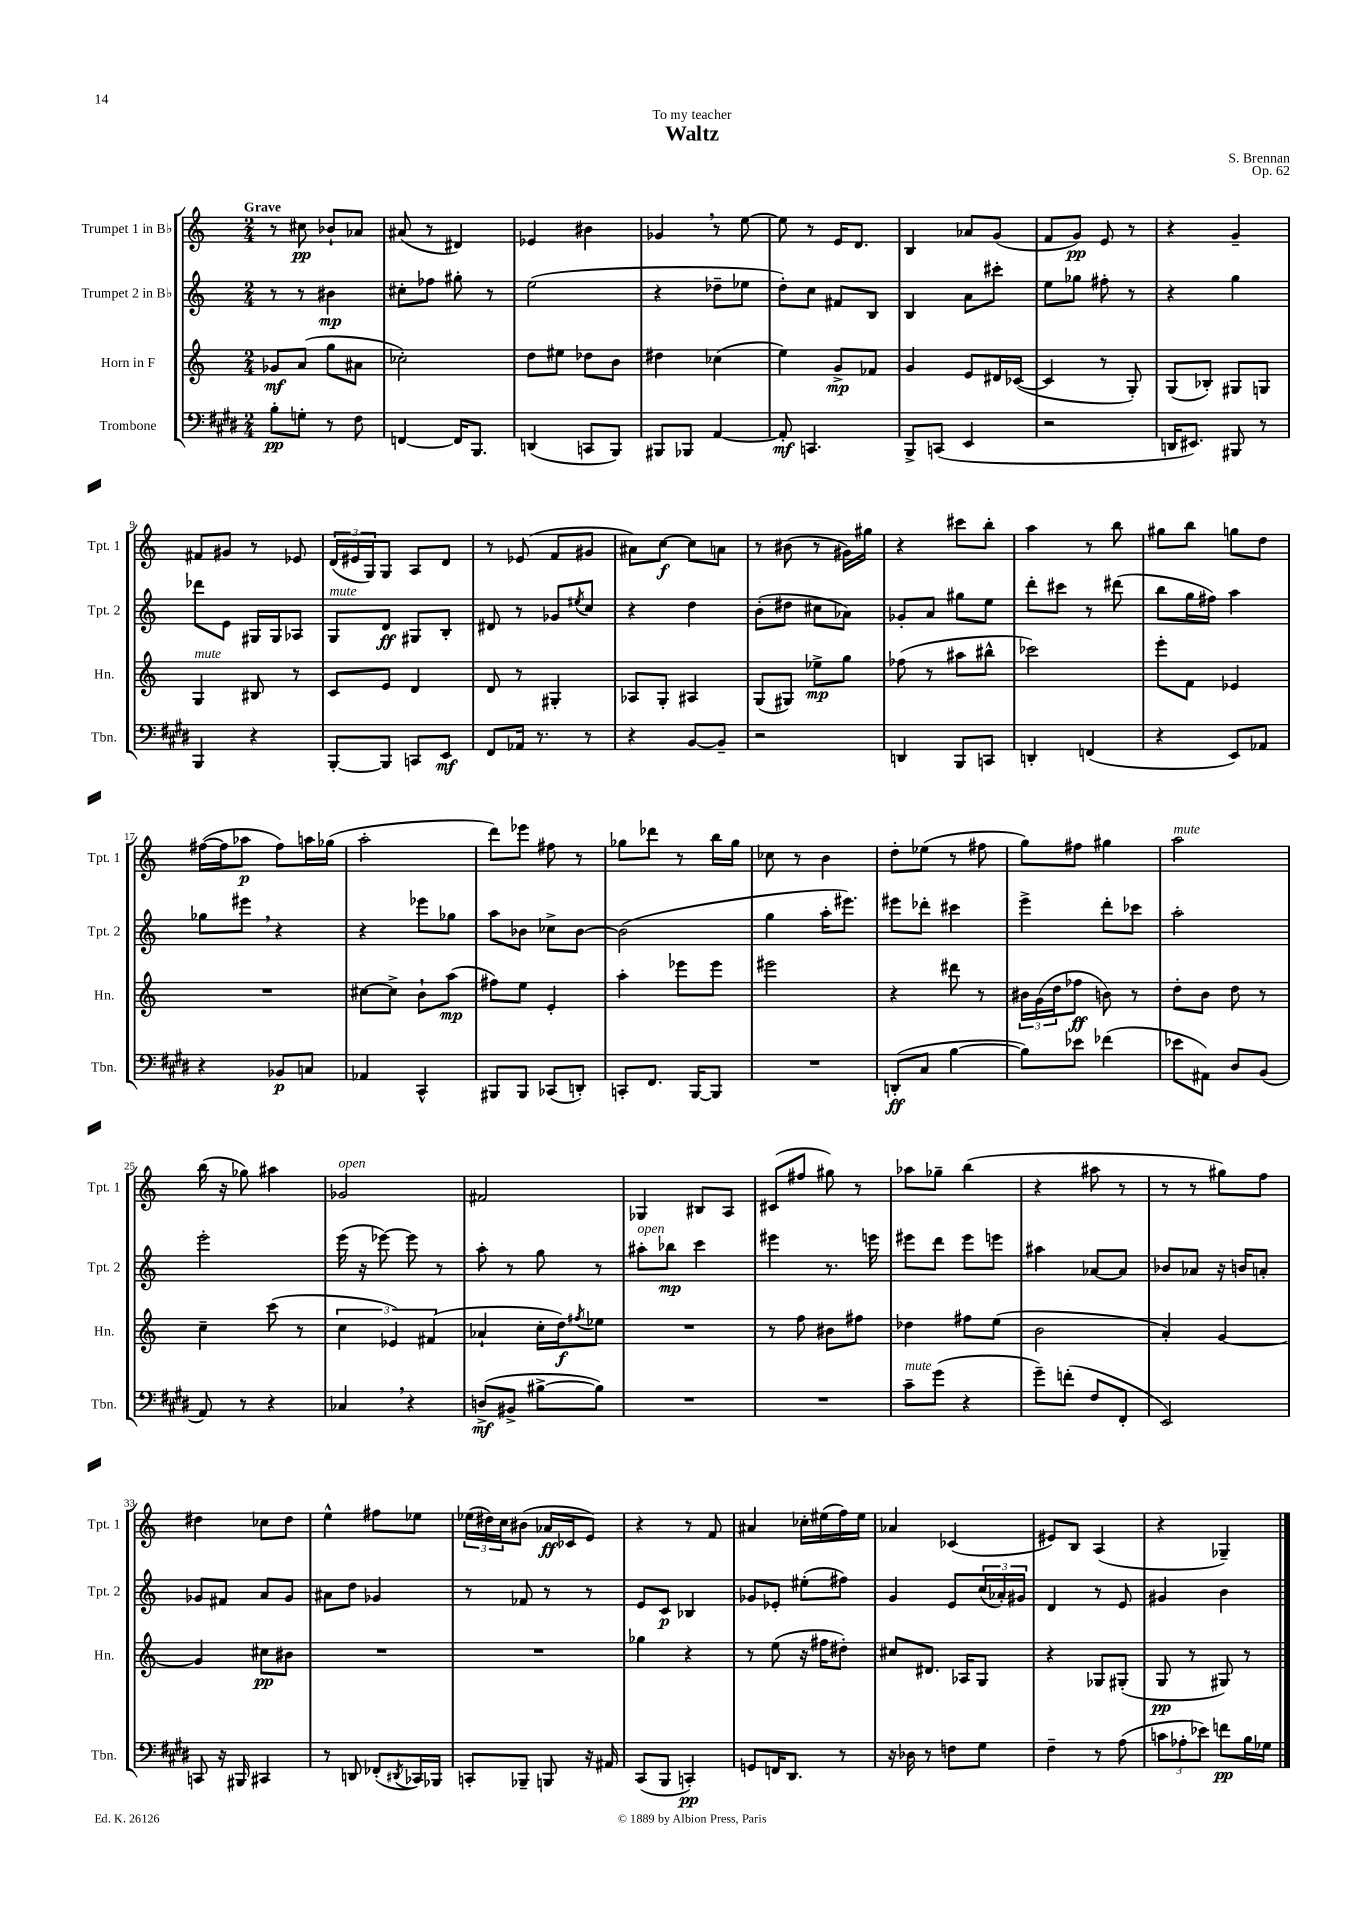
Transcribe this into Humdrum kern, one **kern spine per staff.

**kern	**kern	**kern	**kern
*staff4	*staff3	*staff2	*staff1
*clefF4	*clefG2	*clefG2	*clefG2
*k[f#c#g#d#]	*k[]	*k[]	*k[]
*M2/4	*M2/4	*M2/4	*M2/4
8B'\L	8g-/L	8r	8r
8G'\J	(8a/J	8r	8cc#\
8r	8gg\L	4b#\	8b-`/L
8F#\	8a#\J	.	8a-/J
=	=	=	=
[4FF/	2cc-'\)	8cc#'\L	(8a#/
.	.	8ff-\J	8r
16FF/]LK	.	8gg#'\	4d#/)
8.BBB/J	.	.	.
.	.	8r	.
=	=	=	=
(4DD/	8dd\L	(2ee\	4e-/
.	8ee#\J	.	.
8CC/L	8dd-\L	.	4b#\
8BBB/J)	8b\J	.	.
=	=	=	=
8BBB#/L	4dd#\	4r	4g-/
8BBB-/J	.	.	.
[4AA/	(4cc-\	8dd-~\L	8r
.	.	8ee-\J	[8ee\
=	=	=	=
8AA'/]	4ee\)	8dd'\L)	8ee\]
4.CC/	.	8cc\J	8r
.	8g^/L	8f#/L	16e/LK
.	.	.	8.d/J
.	8f-/J	8B/J	.
=	=	=	=
8BBB^/L	4g/	4B/	4B/
(8CC/J	.	.	.
4EE/	8e/L	8a\L	8a-/L
.	16d#/L	8ccc#'\J	(8g/J
.	([16c-/JJ	.	.
=	=	=	=
2r	4c-/]	8ee\L	8f/L
.	.	8gg-\J	8g/J)
.	8r	8ff#'\	8e/
.	8G'/)	8r	8r
=	=	=	=
16DD/LK	(8G/L	4r	4r
8.EE#/J)	.	.	.
.	8B-'/J)	.	.
8BBB#/	8G#/L	4gg\	4g~/
8r	8G/J	.	.
=	=	=	=
4BBB/	4G/	8ddd-\L	8f#/L
.	.	8e\J	8g#/J
4r	8B#/	16G#/LL	8r
.	.	16G#/J	.
.	8r	8A-/J	8e-/
=	=	=	=
[8BBB'/L	8c/L	8G/L	(24d/LL
.	.	.	24e#/
.	.	.	24G/J)
8BBB/]J	8e/J	8d/J	8G/J
8CC/L	4d/	8G#/L	8A/L
8EE/J	.	8B'/J	8d/J
=	=	=	=
8FF#/L	8d/	8d#/	8r
16AA-/Jk	8r	8r	(8e-/
8.r	.	.	.
.	4G#'/	8g-/L	8f/L
.	.	8qee#/	.
8r	.	8cc/J	8g#/J
=	=	=	=
4r	8A-/L	4r	8a#\L)
.	8G'/J	.	[8cc\J
[8BB/L	4A#/	4dd\	8cc\]L
8BB~/]J	.	.	8a\J
=	=	=	=
2r	(8G/L	(8b'\L	8r
.	8G#/J)	8dd#\J	(8b#\
.	8ee-^\L	8cc#\L	8r
.	8gg\J	8a-\J)	16g#\LL)
.	.	.	16gg#\JJ
=	=	=	=
4DD/	(8ff-\	8g-'/L	4r
.	8r	8a/J	.
8BBB/L	8aa#\L	8gg#\L	8ccc#\L
8CC/J	8bb#^^\J	8ee\J	8bb'\J
=	=	=	=
4DD'/	2ccc-\)	8ddd'\L	4aa\
.	.	8ccc#\J	.
(4FF/	.	8r	8r
.	.	(8ddd#\	8bb\
=	=	=	=
4r	8eee'\L	8bb\L	8gg#\L
.	8f\J	16gg\L	8bb\J
.	.	16ff#\JJ)	.
8EE/L)	4e-/	4aa\	8gg\L
8AA-/J	.	.	8dd\J
=	=	=	=
4r	2r	8gg-\L	([16ff#\LL
.	.	.	16ff#\]J
.	.	8eee#\J	8aa-\J
8BB-/L	.	4r	8ff#\L)
8C/J	.	.	16aa\L
.	.	.	(16gg-\JJ
=	=	=	=
4AA-/	[8cc#\L	4r	2aa'\
.	8cc#^\]J	.	.
4CC#^^/	8b`\L	8eee-\L	.
.	(8aa\J	8gg-\J	.
=	=	=	=
8BBB#/L	8ff#\L)	8aa\L	8ddd\L)
8BBB#/J	8ee\J	8b-\J	8eee-\J
(8CC-/L	4e'/	8cc-^\L	8ff#\
8DD'/J)	.	[8b-\J	8r
=	=	=	=
8CC'/L	4aa'\	(2b-\]	8gg-\L
8.FF#/J	.	.	8ddd-\J
.	8eee-\L	.	8r
[16BBB/LK	.	.	.
8BBB/]J	8eee-\J	.	16bb\LL
.	.	.	16gg-\JJ
=	=	=	=
2r	2eee#\	4gg\	8cc-\
.	.	.	8r
.	.	16aa'\LK	4b\
.	.	8.eee#\J)	.
=	=	=	=
(8DD'/L	4r	8eee#\L	8dd'\L
8C#/J	.	8ddd-'\J	(8ee-\J
[4B\	8ddd#\	4ccc#\	8r
.	8r	.	8ff#\
=	=	=	=
8B\]L)	24b#\LL	4eee^\	8gg\L)
.	(24g\	.	.
.	24dd\J	.	.
8e-\J	8ff-\J	.	8ff#\J
(4f-\	8b\)	8ddd'\L	4gg#\
.	8r	8ccc-\J	.
=	=	=	=
8e-\L	8dd'\L	2aa'\	2aa\
8AA#\J)	8b\J	.	.
8D#/L	8dd\	.	.
(8BB/J	8r	.	.
=	=	=	=
8AA/)	4cc~\	2eee'\	(16bb\
.	.	.	16r
8r	.	.	8gg-\)
4r	(8ccc\	.	4aa#\
.	8r	.	.
=	=	=	=
4C-/	6cc\	(16eee\	2g-/
.	.	16r	.
.	.	[8eee-\)	.
.	6e-/)	.	.
4r	.	8eee-\]	.
.	(6f#/	.	.
.	.	8r	.
=	=	=	=
(8D^/L	4a-`/	8aa'\	2f#/
8BB#^/J	.	8r	.
[8B#^\L	16cc'\LL	8gg\	.
.	16dd\J)	.	.
.	8qff#/	.	.
8B#\]J)	8ee-\J	8r	.
=	=	=	=
2r	2r	8aa#'\L	4G-/
.	.	8bb-\J	.
.	.	4ccc\	8B#/L
.	.	.	8A/J
=	=	=	=
2r	8r	4eee#\	(8c#/L
.	8ff\	.	8ff#/J
.	8b#\L	8.r	8gg#\)
.	8ff#\J	.	8r
.	.	16eee\	.
=	=	=	=
8c#~\L	4dd-\	8eee#\L	8aa-\L
(8g#\J	.	8ddd\J	8gg-~\J
4r	8ff#\L	8eee#\L	(4bb\
.	(8ee\J	8eee\J	.
=	=	=	=
8g#~\L)	2b\	4aa#\	4r
(8f'\J	.	.	.
8F#/L	.	[8a-/L	8aa#\
8FF#'/J	.	8a-/]J	8r
=	=	=	=
2EE/)	4a'/)	8b-/L	8r
.	.	8a-/J	8r
.	[4g/	16r	8gg#\L)
.	.	16b/LK	.
.	.	8a'/J	8ff\J
=	=	=	=
8CC/	4g/]	8g-/L	4dd#\
16r	.	8f#/J	.
16BBB#/	.	.	.
4CC#/	8cc#\L	8a/L	8cc-\L
.	8b#\J	8g-/J	8dd#\J
=	=	=	=
8r	2r	8a#\L	4ee^^\
8DD/	.	8dd\J	.
(8FF-'/L	.	4g-/	8ff#\L
8qDD#/	.	.	.
16CC-/L)	.	.	8ee-\J
16BBB-/JJ	.	.	.
=	=	=	=
8CC'/L	2r	8r	(24ee-\LL
.	.	.	24dd#\)
.	.	.	24cc\J
8BBB-~/J	.	8f-/	(8b#\J
8BBB/	.	8r	16a-/LL
.	.	.	16c-/J
16r	.	8r	8e/J)
16AA#/	.	.	.
=	=	=	=
(8CC#/L	4gg-\	8e/L	4r
8BBB/J	.	8c/J	.
4CC'/)	4r	4B-/	8r
.	.	.	8f/
=	=	=	=
8GG/L	8r	8g-/L	4a#/
16FF/K	(8ee\	8e-'/J	.
8.DD#/J	.	.	.
.	16r	(8ee#'\L	16cc-'\LL
.	16ff#\LK	.	(16ee#\
8r	8dd#'\J)	8ff#\J)	16ff\)
.	.	.	16ee#\JJ
=	=	=	=
16r	8cc#/L	4g/	4a-/
16D-\	.	.	.
8r	8.d#/J	.	.
8F\L	.	8e/L	(4c-/
.	16A-/LK	.	.
8G#\J	8G/J	(24cc/L	.
.	.	24a-'/)	.
.	.	24g#/JJ	.
=	=	=	=
4F#~\	4r	4d/	8e#/L)
.	.	.	8B/J
8r	8G-/L	8r	(4A/
(8A\	(8G#'/J	8e/	.
=	=	=	=
12c\L	8G/	4g#/	4r
12A-'\	.	.	.
.	8r	.	.
12e-\J)	.	.	.
8f\L	8G#/)	4b\	4G-~/)
16B\L	8r	.	.
16G-\JJ	.	.	.
==	==	==	==
*-	*-	*-	*-
